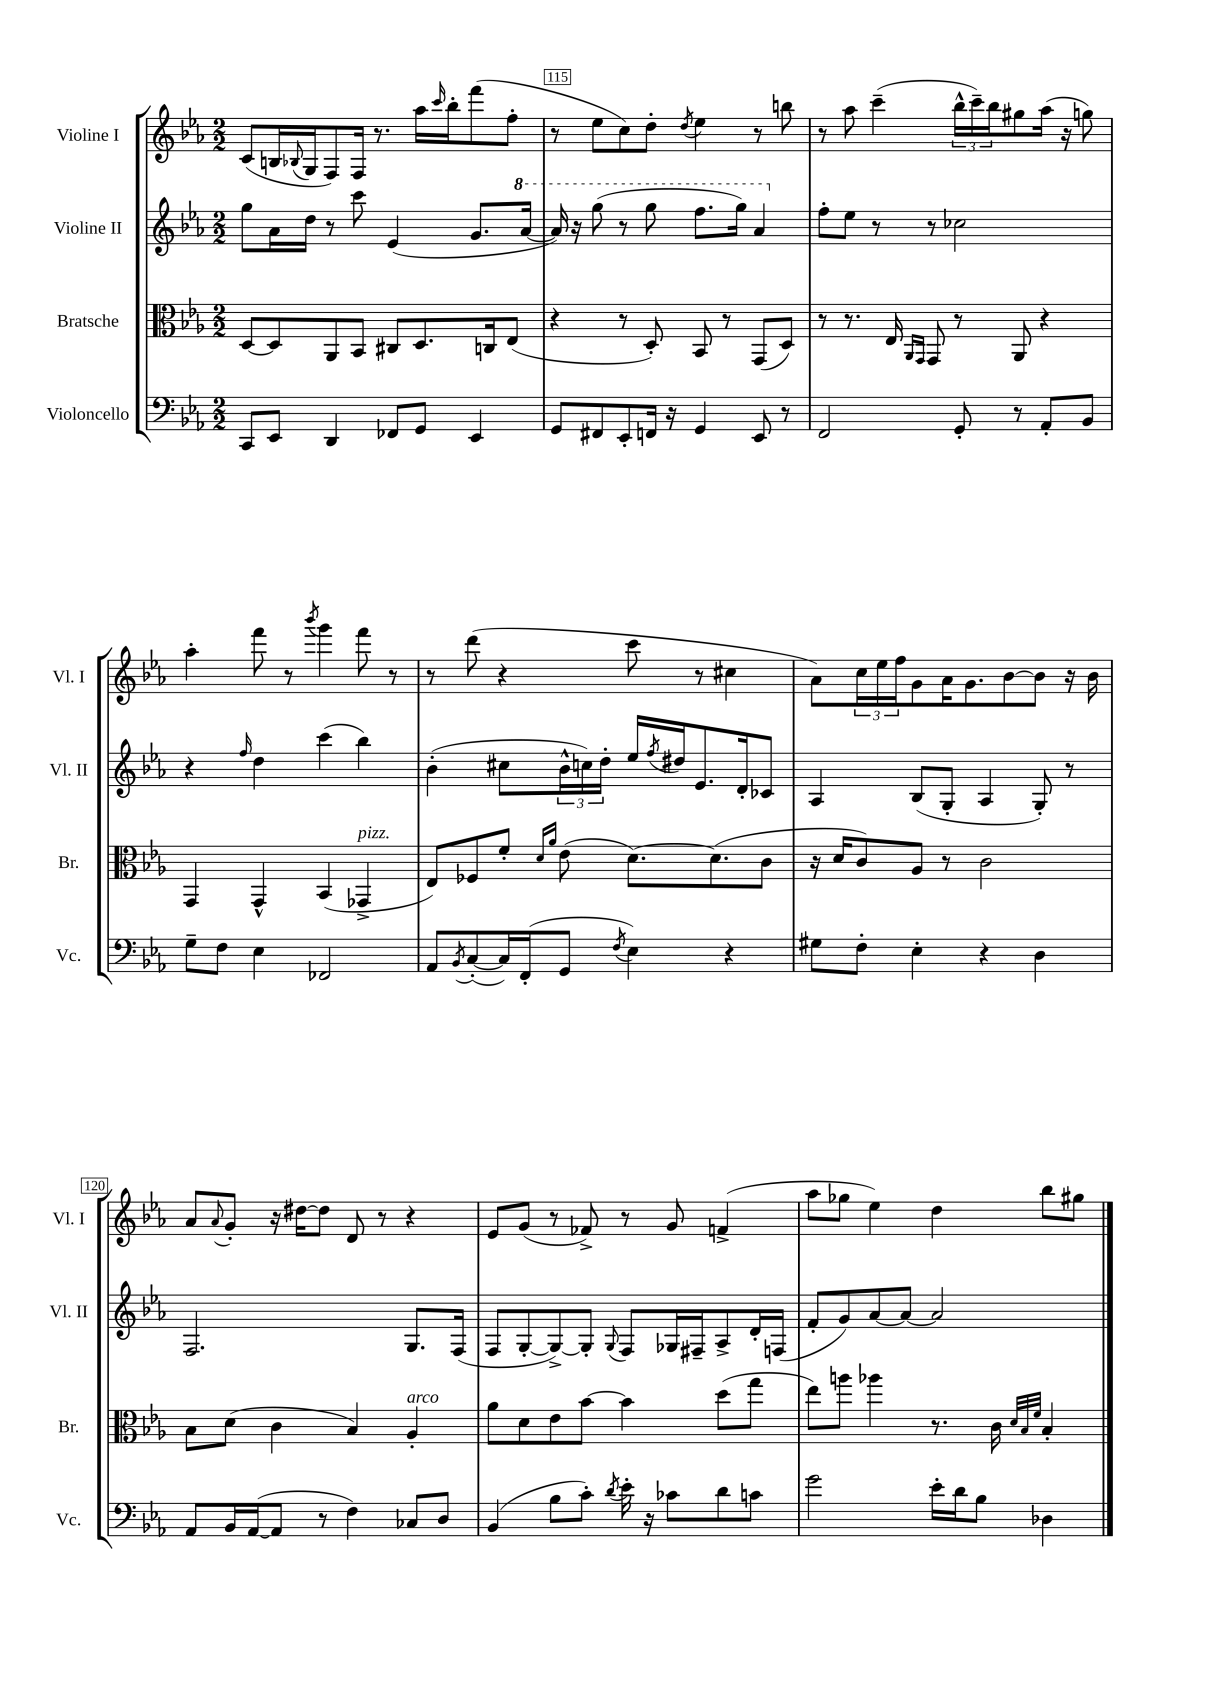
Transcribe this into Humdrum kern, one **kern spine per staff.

**kern	**kern	**kern	**kern
*staff4	*staff3	*staff2	*staff1
*clefF4	*clefC3	*clefG2	*clefG2
*k[b-e-a-]	*k[b-e-a-]	*k[b-e-a-]	*k[b-e-a-]
*M2/2	*M2/2	*M2/2	*M2/2
8CC	[8D	8gg	(8c
8EE-	8D]	16a-	16B
.	.	.	8qqB-
.	.	16dd	16G
4DD	8AA-	8r	8F)
.	8BB-	8ccc	16F
.	.	.	8.r
8FF-	8C#	(4e-	.
8GG	8.D	.	16aa-
.	.	.	16qqccc
.	.	.	16bb-'
4EE-	.	8.g	(8fff
.	16C	.	.
.	(8E-	.	8ff'
.	.	[16aa-	.
=	=	=	=
8GG	4r	16aa-])	8r
.	.	16r	.
8FF#	.	(8ggg	8ee-
8EE-'	8r	8r	8cc)
16FF	8D')	8ggg	8dd'
16r	.	.	.
.	.	.	8qdd
4GG	8BB-	8.fff	4ee-
.	8r	.	.
.	.	16ggg)	.
8EE-	(8GG	4aa-	8r
8r	8D)	.	8bb
=	=	=	=
2FF	8r	8ff'	8r
.	8.r	8ee-	8aa-
.	.	8r	(4ccc~
.	16E-	.	.
.	16qqAA-	.	.
.	16qqGG	.	.
.	8GG	8r	.
8GG'	8r	2cc-	24bb-^^
.	.	.	24ccc~)
.	.	.	24bb-
8r	8AA-	.	8gg#
8AA-'	4r	.	(16aa-
.	.	.	16r
8BB-	.	.	8gg)
=	=	=	=
8G~	4GG	4r	4aa-'
8F	.	.	.
.	.	16qqff	.
4E-	4GG^^	4dd	8fff
.	.	.	8r
.	.	.	8qbbb-
2FF-	(4BB-	(4ccc	4ggg
.	4GG-^	4bb-)	8fff
.	.	.	8r
=	=	=	=
8AA-	8E-)	(4b-'	8r
8qBB-	.	.	.
([8C'	8F-	.	(8ddd
16C])	8f'	8cc#	4r
(16FF'	.	.	.
.	16qqd	.	.
.	16qqa-	.	.
8GG	(8e-	24b-^^	.
.	.	24cc)	.
.	.	24dd'	.
8qF	.	.	.
4E-)	[8.d)	16ee-	8ccc
.	.	8qff	.
.	.	16dd#	.
.	.	8.e-	8r
.	(8.d]	.	.
4r	.	.	4cc#
.	.	16d'	.
.	8c	8c-	.
=	=	=	=
8G#	16r	4A-	8a-)
.	16d	.	.
8F'	8c)	.	24cc
.	.	.	24ee-
.	.	.	24ff
4E-'	8A-	(8B-	8g
.	8r	8G'	16a-
.	.	.	8.g
4r	2c	4A-	.
.	.	.	[8b-
4D	.	8G')	8b-]
.	.	8r	16r
.	.	.	16b-
=	=	=	=
8AA-	8B-	2.F	8a-
.	.	.	8qqa-
16BB-	(8d	.	8g'
([16AA-	.	.	.
8AA-]	4c	.	16r
.	.	.	[16dd#
8r	.	.	8dd#]
4F)	4B-)	.	8d
.	.	.	8r
8C-	4A-'	8.G	4r
8D	.	.	.
.	.	(16F	.
=	=	=	=
(4BB-	8a-	8F	8e-
.	8d	[8G'	(8g
8B-	8e-	8G^_)	8r
8c')	[8b-	8G']	8f-^)
8qd	.	8qqG	.
16e-'	4b-]	8F	8r
16r	.	.	.
8c-	.	16G-	8g
.	.	16F#~	.
8d	(8dd	8A-^	(4f^
8c	8gg	16d'	.
.	.	(16F	.
=	=	=	=
2g	8ee-)	8f'	8aa-
.	8aa	8g)	8gg-
.	4aa-	[8a-	4ee-)
.	.	8a-_	.
16e-'	8.r	2a-]	4dd
16d	.	.	.
8B-	.	.	.
.	16c	.	.
.	32qqd	.	.
.	32qqB-	.	.
.	32qqf	.	.
4D-	4B-'	.	8bb-
.	.	.	8gg#
==	==	==	==
*-	*-	*-	*-
